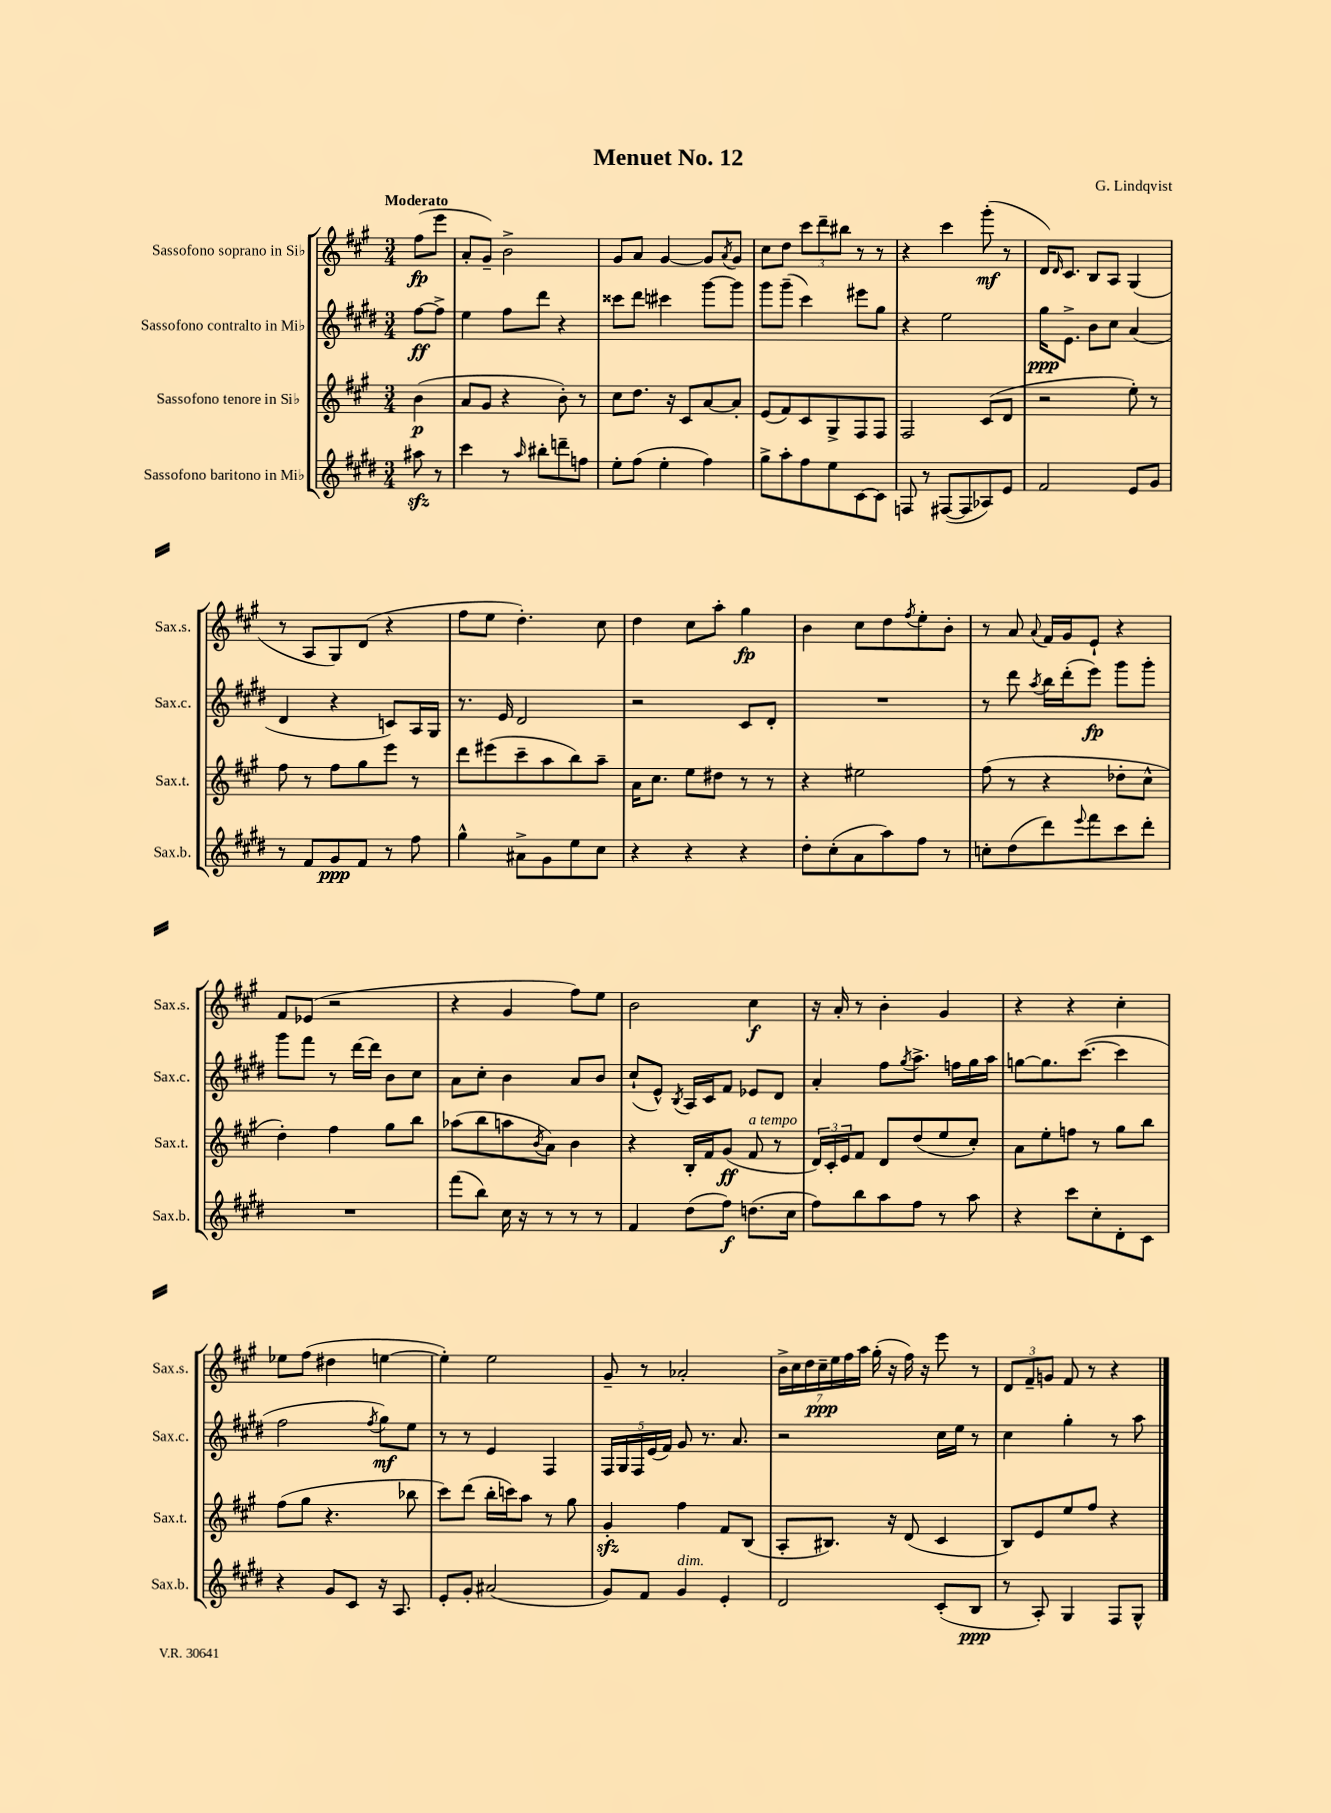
\header { title = "Menuet No. 12" composer = "G. Lindqvist" }
<<
\new StaffGroup <<
\new Staff = "s0" \with { instrumentName = "Sassofono soprano in Sib" shortInstrumentName = "Sax.s." } {
    \clef treble \key a \major \numericTimeSignature \time 3/4 \partial 4 \tempo "Moderato"
    fis''8\fp( e'''8 |
    a'8-. gis'8--) b'2-> |
    gis'8 a'8 gis'4~ gis'8 \acciaccatura { a'8 } gis'8 |
    cis''8 d''8 \tuplet 3/2 { cis'''8 d'''8-- bis''8 } r8 r8 |
    r4 cis'''4 gis'''8-.\mf( r8 |
    d'16) \grace { d'16 } cis'8. b8 a8 gis4( |
    r8 a8 gis8) d'8( r4 |
    fis''8 e''8 d''4.-.) cis''8 |
    d''4 cis''8 a''8-. gis''4\fp |
    b'4 cis''8 d''8 \acciaccatura { fis''8 } e''8-. b'8-. |
    r8 a'8 \appoggiatura { a'8 } fis'16 gis'16 e'8-! r4 |
    fis'8 ees'8( r2 |
    r4 gis'4 fis''8) e''8 |
    b'2 cis''4\f |
    r16 a'16-. r8 b'4-. gis'4 |
    r4 r4 cis''4-. |
    ees''8 fis''8( dis''4 e''4~ |
    e''4-.) e''2 |
    gis'8-- r8 aes'2-. |
    \tuplet 7/4 { b'16-> cis''16 d''16 cis''16--\ppp e''16 fis''16 a''16 } gis''16-.( r16 fis''16) r16 e'''8 r8 |
    \tuplet 3/2 { d'8 fis'8-- g'8 } fis'8 r8 r4 \bar "|." |
}
\new Staff = "s1" \with { instrumentName = "Sassofono contralto in Mib" shortInstrumentName = "Sax.c." } {
    \clef treble \key e \major \numericTimeSignature \time 3/4 \partial 4
    fis''8~\ff fis''8-> |
    e''4 fis''8 dis'''8 r4 |
    cisis'''8 dis'''8 cis'''4 gis'''8~ gis'''8 |
    gis'''8 gis'''8--( cis'''4) eis'''8 gis''8 |
    r4 e''2 |
    gis''16\ppp e'8.-> b'8 cis''8 a'4( |
    dis'4 r4 c'8) a16 gis16 |
    r8. e'16 dis'2 |
    r2 cis'8 dis'8-. |
    R2. |
    r8 dis'''8 \acciaccatura { a''8 } b''16 dis'''16-.( e'''8\fp) gis'''8 gis'''8-. |
    gis'''8 fis'''8 r8 dis'''16~ dis'''16 b'8 cis''8 |
    a'8 cis''8-. b'4 a'8 b'8 |
    cis''8-!( e'8-^) \acciaccatura { b8 } a16 cis'16 fis'8 ees'8 dis'8 |
    a'4-. fis''8 \acciaccatura { gis''8 } a''8.-> f''16 gis''16 a''16 |
    g''8~ g''8. cis'''8.~( cis'''4 |
    fis''2 \acciaccatura { fis''8 } gis''8\mf) e''8 |
    r8 r8 e'4 fis4 |
    \tuplet 5/4 { fis16 gis16 fis16 e'16( fis'16) } gis'8 r8. a'8. |
    r2 cis''16 e''16 r8 |
    cis''4 gis''4-. r8 a''8 \bar "|." |
}
\new Staff = "s2" \with { instrumentName = "Sassofono tenore in Sib" shortInstrumentName = "Sax.t." } {
    \clef treble \key a \major \numericTimeSignature \time 3/4 \partial 4
    b'4\p( |
    a'8 gis'8 r4 b'8-.) r8 |
    cis''8 d''8. r16 cis'8 a'8~ a'8-. |
    e'8( fis'8) cis'8 gis8-> fis8 fis8 |
    fis2 cis'8( d'8 |
    r2 e''8-.) r8 |
    fis''8 r8 fis''8 gis''8 e'''8 r8 |
    d'''8 eis'''8( cis'''8-- a''8 b''8) a''8-- |
    a'16 cis''8. e''8 dis''8 r8 r8 |
    r4 eis''2 |
    fis''8( r8 r4 des''8-. cis''8-^ |
    d''4-.) fis''4 gis''8 b''8 |
    aes''8( b''8 a''8 \acciaccatura { b'8 } a'8) b'4 |
    r4 b16-. fis'16 gis'8\ff( fis'8^\markup { \italic "a tempo" } r8 |
    \tuplet 3/2 { d'16) cis'16-. e'16 } fis'8 d'8 d''8( e''8 cis''8-.) |
    a'8 e''8-. f''8 r8 gis''8 b''8 |
    fis''8( gis''8 r4. bes''8 |
    cis'''8) d'''8( b''16-. c'''16) a''8 r8 gis''8 |
    gis'4-.\sfz fis''4 fis'8 b8( |
    a8-. bis8.) r16 d'8( cis'4 |
    b8) e'8 e''8 fis''8 r4 \bar "|." |
}
\new Staff = "s3" \with { instrumentName = "Sassofono baritono in Mib" shortInstrumentName = "Sax.b." } {
    \clef treble \key e \major \numericTimeSignature \time 3/4 \partial 4
    ais''8\sfz r8 |
    cis'''4 r8 \grace { a''16 } bis''8-. d'''8-- f''8 |
    e''8-. fis''8( e''4-. fis''4) |
    gis''8-> a''8-. fis''8 e''8 cis'8~ cis'8 |
    f8 r8 fis8~( fis8 aes8) e'8 |
    fis'2 e'8 gis'8 |
    r8 fis'8 gis'8\ppp fis'8 r8 fis''8 |
    gis''4-^ ais'8-> gis'8 e''8 cis''8 |
    r4 r4 r4 |
    dis''8-. cis''8-.( a'8 a''8) fis''8 r8 |
    c''8-. dis''8( dis'''8) \appoggiatura { e'''8 } fis'''8 cis'''8 dis'''8-. |
    R2. |
    fis'''8( b''8) cis''16 r16 r8 r8 r8 |
    fis'4 dis''8( fis''8\f) d''8.( cis''16 |
    fis''8) b''8 a''8 fis''8 r8 a''8 |
    r4 cis'''8 cis''8-. dis'8-. cis'8 |
    r4 gis'8 cis'8 r16 a8. |
    e'8-. gis'8-. ais'2( |
    gis'8) fis'8 gis'4^\markup { \italic "dim." } e'4-. |
    dis'2 cis'8-.( b8\ppp |
    r8 a8-.) gis4 fis8 gis8-^ \bar "|." |
}
>>
>>
\layout { \context { \Score \remove "Bar_number_engraver" } }
